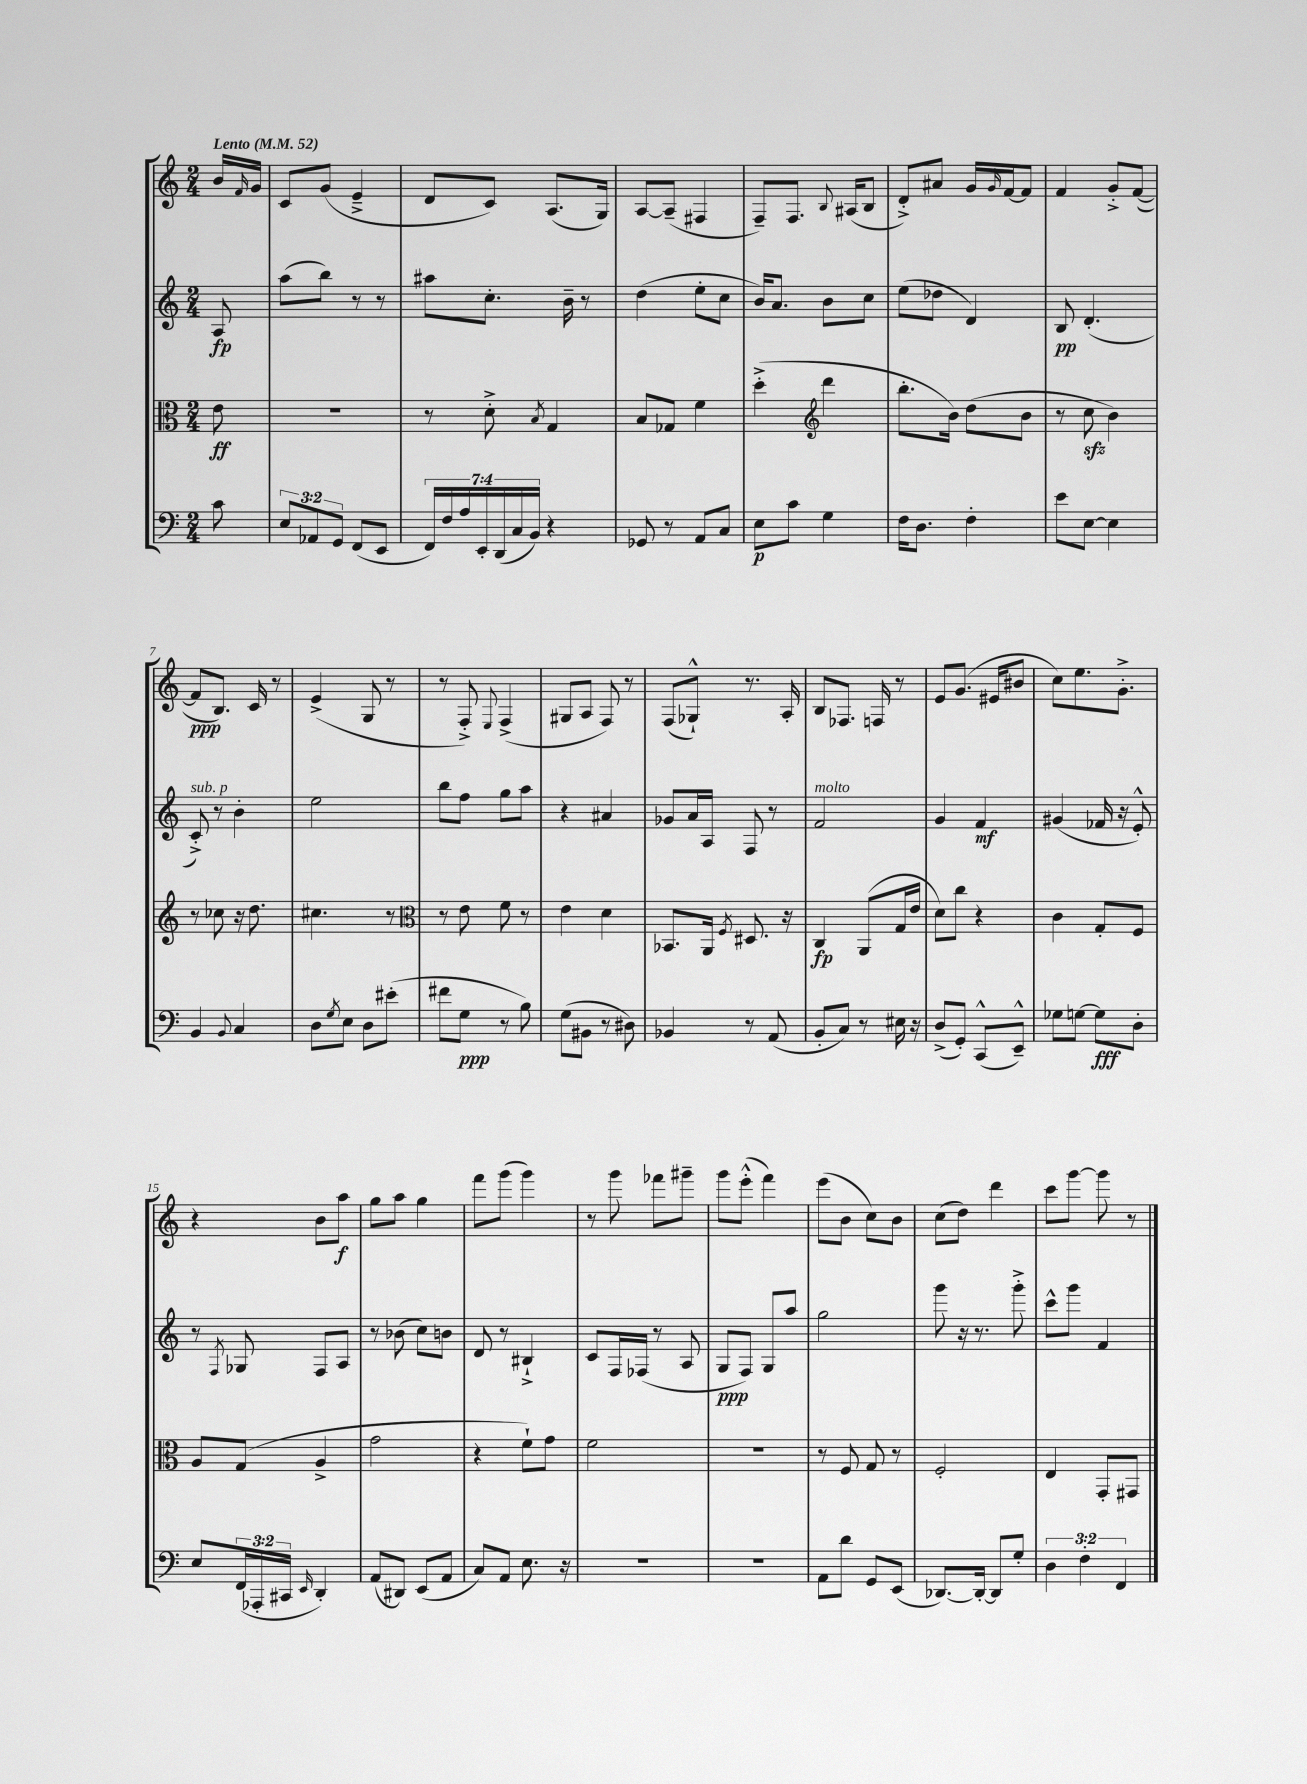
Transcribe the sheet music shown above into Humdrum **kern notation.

**kern	**kern	**kern	**kern
*staff4	*staff3	*staff2	*staff1
*clefF4	*clefC3	*clefG2	*clefG2
*k[]	*k[]	*k[]	*k[]
*M2/4	*M2/4	*M2/4	*M2/4
*MM52	*MM52	*MM52	*MM52
8c	8e	8A	16b
.	.	.	16qqf
.	.	.	16g
=	=	=	=
12E	2r	(8aa	8c
12AA-	.	.	.
.	.	8bb)	(8g
12GG	.	.	.
(8FF	.	8r	4e~^
8EE	.	8r	.
=	=	=	=
28FF)	8r	8aa#	8d
28F	.	.	.
28A	.	.	.
28EE'	.	.	.
.	8d'^	8.cc'	8c)
(28DD	.	.	.
28C	.	.	.
28BB)	.	.	.
.	8qB	.	.
4r	4G	.	(8.A
.	.	16b~	.
.	.	8r	.
.	.	.	16G)
=	=	=	=
8GG-	8B	(4dd	[8A
8r	8G-	.	(8A~]
8AA	4f	8ee'	4F#
8C	.	8cc	.
=	=	=	=
8E	(4dd'^	16b)	8F~)
.	.	8.a	.
8c	.	.	8.F
*	*clefG2	*	*
4G	4ddd	8b	.
.	.	.	8qqB
.	.	.	(16A#
.	.	8cc	8B
=	=	=	=
16F	8.bb'	(8ee	8d'^)
8.D	.	.	.
.	.	8dd-	8a#
.	16b)	.	.
4F'	(8dd	4d)	16g
.	.	.	16qqg
.	.	.	[16f
.	8b	.	8f]
=	=	=	=
8e	8r	8B	4f
[8E	8cc	(4.d'	.
4E]	4b)	.	8g'^
.	.	.	([8f
=	=	=	=
4BB	8r	8c'^)	8f]
.	8cc-	8r	8.B)
8qqBB	.	.	.
4C	16r	4b'	.
.	8.dd	.	16c
.	.	.	8r
=	=	=	=
8D	4.cc#	2ee	(4e^
8qG	.	.	.
8E	.	.	.
8D	.	.	8G
(8e#'	8r	.	8r
=	=	=	=
*	*clefC3	*	*
8f#	8r	8bb	8r
8G	8e	8ff	8F'^)
.	.	.	8qqE
8r	8f	8gg	(4F^
8B)	8r	8aa	.
=	=	=	=
(8G	4e	4r	8G#
8BB#	.	.	8A
8r	4d	4a#	8F)
8D#)	.	.	8r
=	=	=	=
4BB-	8.BB-	8g-	(8F
.	.	16a	8G-`^^)
.	16AA	16A	.
.	8qF	.	.
8r	8.D#	8F	8.r
(8AA	.	8r	.
.	16r	.	16A'
=	=	=	=
8BB'	4C	2f	8B
8C)	.	.	8.F-
8r	(8AA	.	.
.	.	.	16F
16E#	16G	.	8r
16r	16e	.	.
=	=	=	=
(8D^	8d)	4g	8e
8GG')	8cc	.	(8.g
(8CC^^	4r	4f	.
.	.	.	16e#
8EE~^^)	.	.	8b#
=	=	=	=
8G-	4c	(4g#	8cc)
[8G	.	.	8.ee
8G]	8G'	16f-	.
.	.	16r	8.g'^
8D'	8F	8e'^^)	.
=	=	=	=
8E	8A	8r	4r
.	.	8qF	.
(24FF	(8G	8G-	.
24AAA-'	.	.	.
24CC#	.	.	.
16qqEE	.	.	.
4DD')	4A^	8F	8b
.	.	8A	8aa
=	=	=	=
(8AA	2g	8r	8gg
8DD#)	.	(8b-	8aa
(8EE	.	8cc)	4gg
8AA	.	8b	.
=	=	=	=
8C)	4r	8d	8fff
8AA	.	8r	(8ggg
8.E	8f`)	4B#`^	4ggg)
.	8g	.	.
16r	.	.	.
=	=	=	=
2r	2f	8c	8r
.	.	16F	8ggg
.	.	(16F-	.
.	.	8r	8fff-
.	.	8A	8ggg#~
=	=	=	=
2r	2r	8G	8ggg
.	.	8F)	(8eee'^^
.	.	8G	4fff)
.	.	8aa	.
=	=	=	=
8AA	8r	2gg	(8eee
8d	8F	.	8b
8GG	8G	.	8cc)
(8EE	8r	.	8b
=	=	=	=
[8.DD-)	2F'	8ggg	(8cc
.	.	16r	8dd)
16DD-'_	.	8.r	.
8DD-]	.	.	4ddd
8G'	.	8ggg'^	.
=	=	=	=
6D	4E	8ccc^^	8ccc
.	.	8ggg	[8ggg
6F'	.	.	.
.	8GG'	4f	8ggg]
6FF	.	.	.
.	8GG#	.	8r
==	==	==	==
*-	*-	*-	*-
